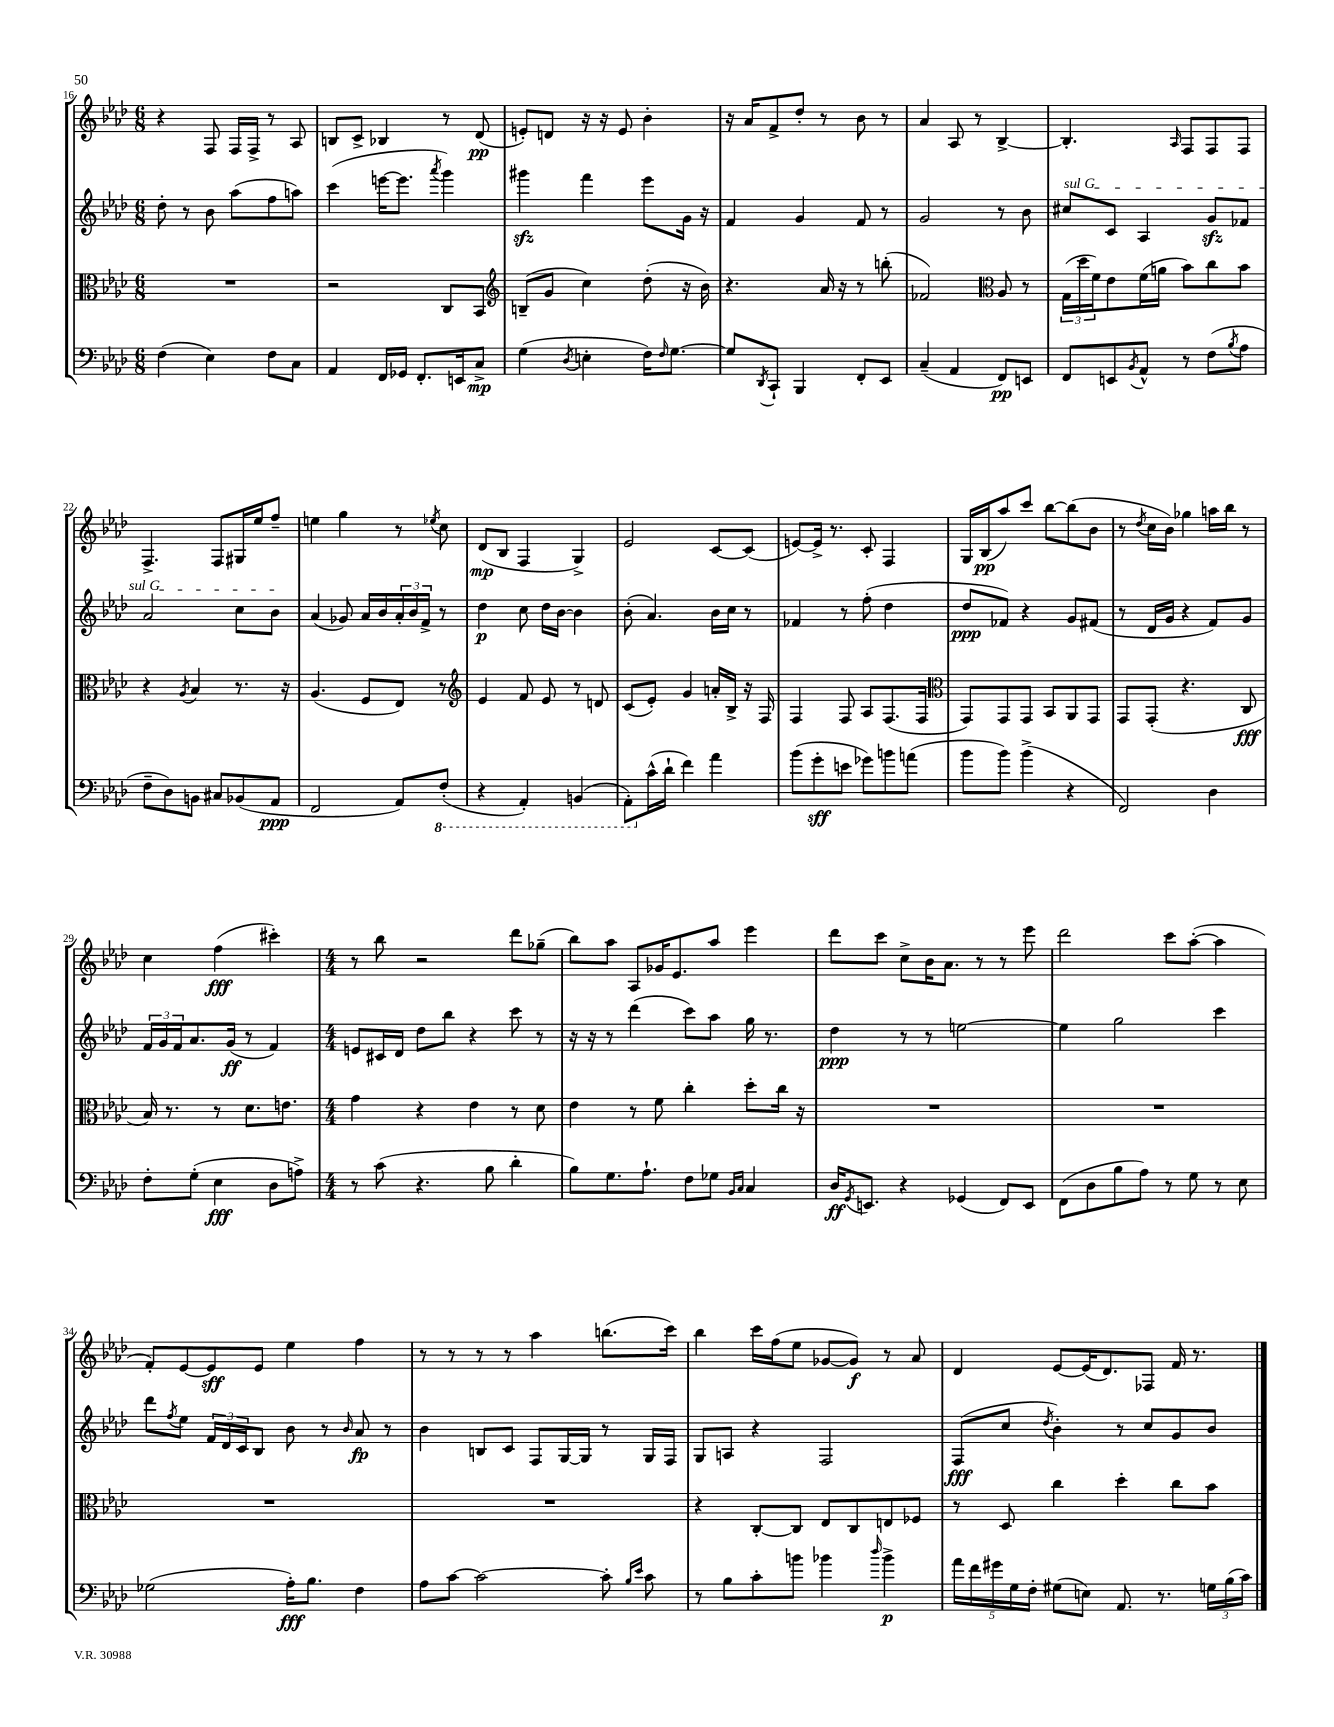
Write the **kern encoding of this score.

**kern	**kern	**kern	**kern
*staff4	*staff3	*staff2	*staff1
*clefF4	*clefC3	*clefG2	*clefG2
*k[b-e-a-d-]	*k[b-e-a-d-]	*k[b-e-a-d-]	*k[b-e-a-d-]
*M6/8	*M6/8	*M6/8	*M6/8
(4F	2.r	8dd-'	4r
.	.	8r	.
4E-)	.	8b-	8F
.	.	(8aa-	16F
.	.	.	16F^
8F	.	8ff	8r
8C	.	8aa)	8A-
=	=	=	=
4AA-	2r	(4ccc	8B
.	.	.	8c^
16FF	.	[16eee	4B-
16GG-	.	8.eee]	.
8.FF'	.	.	.
.	.	8qaaa-	.
.	8C	4ggg)	8r
16EE	.	.	.
8C^	8BB-	.	(8d-
=	=	=	=
*	*clefG2	*	*
(4G	(8B~	4ggg#	8e')
.	8g	.	8d
8qD-	.	.	.
4E'	4cc)	4fff	16r
.	.	.	16r
.	.	.	8e
16F)	(8dd-'	8eee-	4b-'
16qqF	.	.	.
[8.G	.	.	.
.	16r	16g	.
.	16b-)	16r	.
=	=	=	=
8G]	4.r	4f	16r
.	.	.	16a-
8qDD-	.	.	.
8CC`	.	.	8f^
4BBB-	.	4g	8dd-'
.	16a-	.	8r
.	16r	.	.
8FF'	8r	8f	8b-
8EE-	(8bb'	8r	8r
=	=	=	=
(4C~	2f-)	2g	4a-
4AA-	.	.	8A-
.	.	.	8r
*	*clefC3	*	*
8FF)	8A-	8r	[4B-^
8EE	8r	8b-	.
=	=	=	=
8FF	(24G	8cc#	4.B-']
.	24dd-	.	.
.	24f)	.	.
8EE	8e-	8c	.
8qBB-	.	.	.
8AA-^^	(16f	4A-	.
.	16a	.	.
.	.	.	16qqA-
8r	8b-)	.	8F
(8F	8cc	8g	8F
8qB-	.	.	.
8A-	8b-	8f-	8F
=	=	=	=
8F~	4r	2a-	4.F^
8D-)	.	.	.
.	8qA-	.	.
8BB	4B-	.	.
8C#	.	.	8F
(8BB-	8.r	8cc	16G#
.	.	.	16ee-
8AA-	.	8b-	8ff~
.	16r	.	.
=	=	=	=
2FF	(4.A-	(4a-	4ee
.	.	8g-)	4gg
.	8F	16a-	.
.	.	16b-	.
8AA-)	8E-)	24a-'	8r
.	.	24b-	.
.	.	24f^	.
.	.	.	8qee-
(8FF'	8r	8r	8cc
=	=	=	=
*	*clefG2	*	*
4r	4e-	4dd-	(8d-
.	.	.	8B-
4AAA-')	8f	8cc	4F
.	8e-	16dd-	.
.	.	[16b-	.
(4BBB	8r	4b-]	4G^)
.	8d	.	.
=	=	=	=
8AAA-')	(8c	(8b-'	2e-
(16c^^	8e-')	4.a-)	.
16d-`	.	.	.
4f)	4g	.	.
4a-	16a'	16b-	[8c
.	16B-^	16cc	.
.	16r	8r	(8c]
.	16F	.	.
=	=	=	=
(8b-	4F	4f-	[8e)
8g'	.	.	16e^]
.	.	.	8.r
8e	8F	8r	.
8g-)	8A-	(8ff'	8c'
8b	(8.F	4dd-	4F
(8a	.	.	.
.	16F	.	.
=	=	=	=
*	*clefC3	*	*
8b-	8GG)	8dd-	16G
.	.	.	(16B-
8b-)	8GG	8f-)	8aa-)
(4b-^	8GG	4r	8ccc
.	8BB-	.	[8bb-
4r	8AA-	8g	(8bb-]
.	8GG	(8f#	8b-
=	=	=	=
2FF)	8GG	8r	8r
.	.	.	8qdd-
.	(8GG'	16d-	16cc
.	.	16g	16b-)
.	4.r	4r	4gg-
4D-	.	8f)	16aa
.	.	.	16bb-
.	8C	8g	8r
=	=	=	=
8F'	16B-)	24f	4cc
.	.	24g	.
.	8.r	.	.
.	.	24f	.
(8G'	.	8.a-	.
4E-	8r	.	(4ff
.	.	(16g	.
.	8.d-	8r	.
8D-	.	4f)	4ccc#')
.	8.e	.	.
8A^)	.	.	.
=	=	=	=
*M4/4	*M4/4	*M4/4	*M4/4
8r	4g	8e	8r
(8c	.	16c#	8bb-
.	.	16d-	.
4.r	4r	8dd-	2r
.	.	8bb-	.
.	4e-	4r	.
8B-	.	.	.
4d-'	8r	8ccc	8ddd-
.	8d-	8r	(8gg-~
=	=	=	=
8B-)	4e-	16r	8bb-)
.	.	16r	.
8.G	.	8r	8aa-
.	8r	(4ddd-	8A-
8.A-`	.	.	.
.	8f	.	16g-
.	.	.	8.e-
8F	4cc'	8ccc)	.
8G-	.	8aa-	8aa-
16qqBB-	.	.	.
16qqC	.	.	.
4C	8dd-'	16gg	4eee-
.	.	8.r	.
.	16cc	.	.
.	16r	.	.
=	=	=	=
16D-	1r	4dd-	8ddd-
8qGG	.	.	.
8.EE	.	.	.
.	.	.	8ccc
4r	.	8r	8cc^
.	.	8r	16b-
.	.	.	8.a-
(4GG-	.	[2ee	.
.	.	.	8r
8FF)	.	.	8r
8EE	.	.	8eee-
=	=	=	=
(8FF	1r	4ee]	2ddd-
8D-	.	.	.
8B-	.	2gg	.
8A-)	.	.	.
8r	.	.	8ccc
8G	.	.	([8aa-'
8r	.	4ccc	4aa-]
8E-	.	.	.
=	=	=	=
(2G-	1r	8ddd-	8f')
.	.	8qff	.
.	.	8ee-	[8e-
.	.	24f	8e-]
.	.	24d-	.
.	.	24c	.
.	.	8B-	8e-
16A-')	.	8b-	4ee-
8.B-	.	.	.
.	.	8r	.
.	.	16qqb-	.
4F	.	8a-	4ff
.	.	8r	.
=	=	=	=
8A-	1r	4b-	8r
[8c	.	.	8r
2c_	.	8B	8r
.	.	8c	8r
.	.	8F	4aa-
.	.	[16G	.
.	.	16G]	.
8c']	.	8r	(8.bb
16qqB-	.	.	.
16qqe-	.	.	.
8c	.	16G	.
.	.	16F	16ccc)
=	=	=	=
8r	4r	8G	4bb-
8B-	.	8A	.
8c'	[8C'	4r	16ccc
.	.	.	(16ff
8b	8C]	.	8ee-
4b-	8E-	2F	[8g-
.	8C	.	8g-])
16qqdd-	.	.	.
4b-^	8E	.	8r
.	8F-	.	8a-
=	=	=	=
20a-	8r	(8F	4d-
20f	.	.	.
20g#	.	.	.
.	8D-	8cc	.
20G	.	.	.
20F'	.	.	.
.	.	8qdd-	.
(8G#	4cc	4b-')	[8e-
8E)	.	.	(16e-]
.	.	.	8.d-)
8.AA-	4dd-'	8r	.
.	.	8cc	8F-
8.r	.	.	.
.	8cc	8g	16f
.	.	.	8.r
24G	8b-	8b-	.
(24B-	.	.	.
24c)	.	.	.
==	==	==	==
*-	*-	*-	*-
